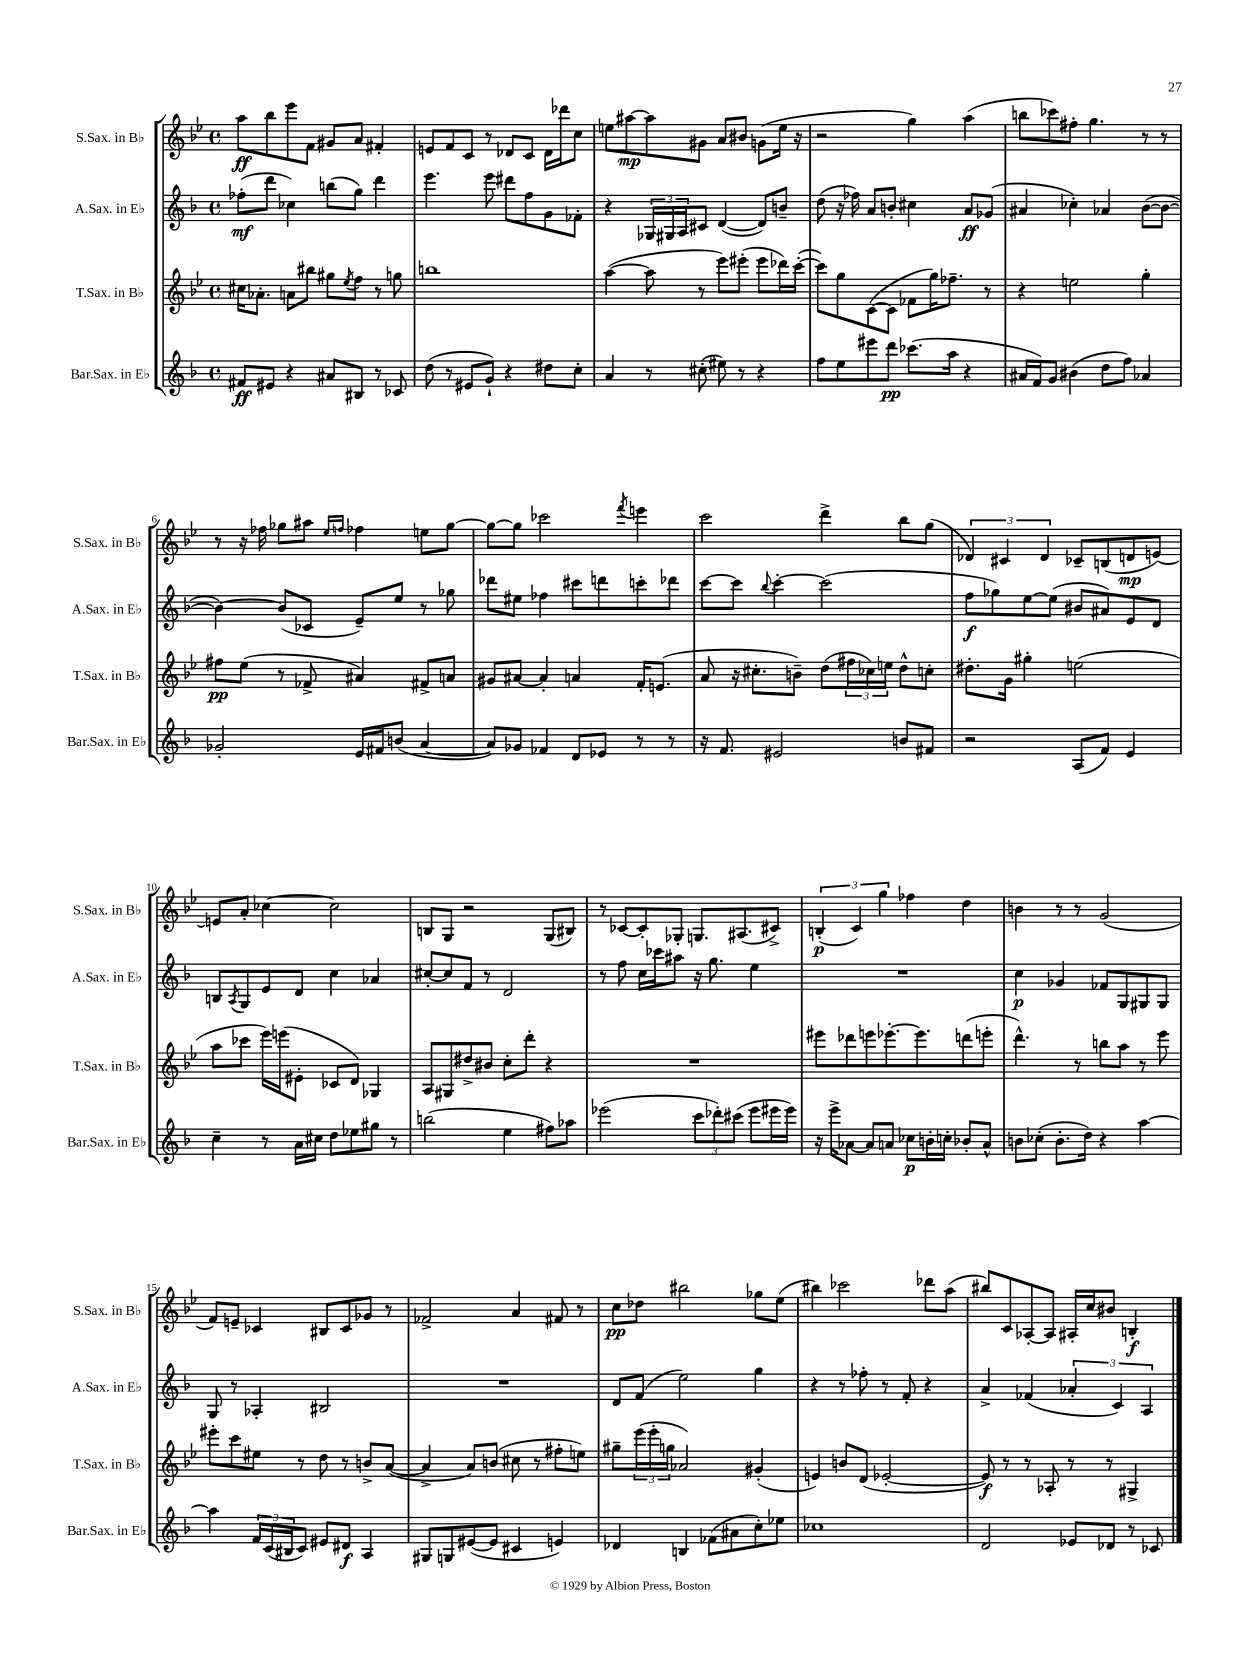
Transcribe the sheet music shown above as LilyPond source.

<<
\new StaffGroup <<
\new Staff = "s0" \with { instrumentName = "S.Sax. in Bb" shortInstrumentName = "S.Sax. in Bb" } {
    \clef treble \key bes \major \defaultTimeSignature \time 4/4
    a''8\ff bes''8 ees'''8 f'8 gis'8 a'8 fis'4-. |
    e'8 f'8 c'8 r8 des'8 c'8 des'16 des'''16 c''8 |
    e''8 ais''8~\mp ais''8 gis'8 a'8 bis'8 g'8( e''16 r16 |
    r2 g''4) a''4( |
    b''8 ces'''8) fis''8-. g''4. r8 r8 |
    r8 r16 fes''16 ges''8 ais''8 \grace { ees''16 f''16 } fes''4 e''8 ges''8~ |
    ges''8~ ges''8 ces'''2 \acciaccatura { f'''8 } e'''4 |
    c'''2 d'''4-> bes''8 g''8( |
    \tuplet 3/2 { des'4) cis'4 des'4 } ces'8-- b8( d'8\mp e'8~) |
    e'8 a'8-. ces''4~ ces''2 |
    b8 g8 r2 g8( bis8) |
    r8 ces'8~ ces'8-. ges8-. g8. ais8.( cis'8->) |
    \tuplet 3/2 { b4-.\p( c'4) g''4 } fes''4 d''4 |
    b'4 r8 r8 g'2( |
    f'8) e'8-- ces'4 bis8 ces'8 ges'8 r8 |
    fes'2-> a'4 fis'8 r8 |
    c''8\pp des''8 bis''2 ges''8 ees''8( |
    bis''4) ces'''2 des'''8 a''8( |
    bis''8) c'8 aes8~-. aes8 ais16-. c''16 bis'8 b4-.\f \bar "|." |
}
\new Staff = "s1" \with { instrumentName = "A.Sax. in Eb" shortInstrumentName = "A.Sax. in Eb" } {
    \clef treble \key f \major \defaultTimeSignature \time 4/4
    fes''8-.\mf( d'''8 ces''4) b''8( g''8) d'''4 |
    e'''4. e'''8 dis'''8 f''8 g'8 fes'8-. |
    r4 \tuplet 3/2 { ges16 gis16 a16 } cis'8 d'4~( d'8) b'8-- |
    d''8( r16 fes''16) a'8 b'8-. cis''4 a'8\ff ges'8( |
    ais'4 ces''4-.) aes'4 bes'8~( bes'8~ |
    bes'4~) bes'8( ces'8 e'8--) e''8 r8 ges''8 |
    des'''8 eis''8 fes''4 cis'''8 d'''8 c'''8-. des'''8 |
    c'''8~ c'''8 \appoggiatura { bes''8 } c'''4~-. c'''2( |
    f''8\f ges''8) e''8~ e''8( bis'8 ais'8) e'8 d'8 |
    b8 \acciaccatura { a8 } g8 e'8 d'8 c''4 aes'4 |
    cis''8~-. cis''8 f'8 r8 d'2 |
    r8 f''8 c''16 ces'''16 ais''8 r16 g''8. e''4 |
    R1 |
    c''4\p ges'4 fes'8 g8 gis8 gis8 |
    g8 r8 aes4-. bis2 |
    R1 |
    d'8 f'8( e''2) g''4 |
    r4 r8 fes''8-. r8 f'8-. r4 |
    a'4-> fes'4( \tuplet 3/2 { aes'4-. c'4) a4 } \bar "|." |
}
\new Staff = "s2" \with { instrumentName = "T.Sax. in Bb" shortInstrumentName = "T.Sax. in Bb" } {
    \clef treble \key bes \major \defaultTimeSignature \time 4/4
    cis''16 aes'8.-. a'8 bis''8 gis''8 \acciaccatura { ees''8 } f''8 r8 g''8 |
    b''1 |
    a''4~( a''8 r8 ees'''8) eis'''8-.( eis'''8 des'''16) c'''16~-.( |
    c'''8) g''8 c'8~( c'8 fes'8 g''16) fes''8.-- r8 |
    r4 e''2 g''4-. |
    fis''8\pp ees''8( r8 fes'8-> ais'4) fis'8-> a'8 |
    gis'8 ais'8~ ais'4-. a'4 f'16-. e'8.( |
    a'8 r16 cis''8.-. b'8--) d''8( \tuplet 3/2 { fis''16 ces''16) e''16 } d''8-^ c''8-. |
    dis''8.-. g'16 gis''4-. e''2( |
    a''8 ces'''8 ees'''16) e'''16( eis'8-. ces'8 d'8) ges4 |
    a8 gis8 dis''8-> bis'8 c''8-. d'''8-. r4 |
    R1 |
    eis'''8 des'''8 e'''8 ees'''8.~-. ees'''8. d'''8( e'''8-. |
    d'''4.-^) r8 b''8 a''8 r8 ees'''8 |
    eis'''8-. c'''8 eis''8 r8 d''8 r8 b'8-> a'8~( |
    a'4-> a'8) b'8( cis''8 r8 fis''8-. e''8) |
    gis''8-- \tuplet 3/2 { ees'''16( ees'''16-. g''16 } aes'2) gis'4-.( |
    e'4) b'8 d'8( ees'2~-. |
    ees'8\f) r8 r8 aes8-. r8 r8 gis4-> \bar "|." |
}
\new Staff = "s3" \with { instrumentName = "Bar.Sax. in Eb" shortInstrumentName = "Bar.Sax. in Eb" } {
    \clef treble \key f \major \defaultTimeSignature \time 4/4
    fis'8\ff eis'8 r4 ais'8 bis8 r8 ces'8 |
    d''8( r8 eis'8 g'8-!) r4 dis''8 c''8-. |
    a'4 r8 cis''8-.( eis''8) r8 r4 |
    f''8 e''8 eis'''8 d'''8\pp ces'''8.( a''16 r4 |
    ais'16 f'16) g'8 bis'4( d''8 f''8) aes'4 |
    ges'2-. e'16 fis'16 b'8( a'4~ |
    a'8) ges'8 fes'4 d'8 ees'8 r8 r8 |
    r16 f'8. eis'2 b'8 fis'8 |
    r2 a8( f'8) e'4 |
    c''4-- r8 a'16 cis''16 d''8 ees''8 gis''8 r8 |
    b''2( e''4 fis''8) aes''8 |
    ees'''2( \tuplet 3/2 { c'''8 des'''8-.) cis'''8( } ees'''8 eis'''16 eis'''16) |
    r16 e'''16-> aes'8~ aes'8 a'8 ces''8\p b'16-. c''16-. bes'8-. a'8-^ |
    b'8 ces''8-.( b'8.-. d''16) r4 a''4~ |
    a''4 \tuplet 3/2 { f'16 c'16( bis16 } c'8) eis'8 dis'8\f a4 |
    gis8 g8 eis'8~( eis'8 cis'4 e'4) |
    des'4 b4 fes'8( ais'8 c''8-.) ees''8 |
    ces''1 |
    d'2 ees'8 des'8 r8 ces'8 \bar "|." |
}
>>
>>
